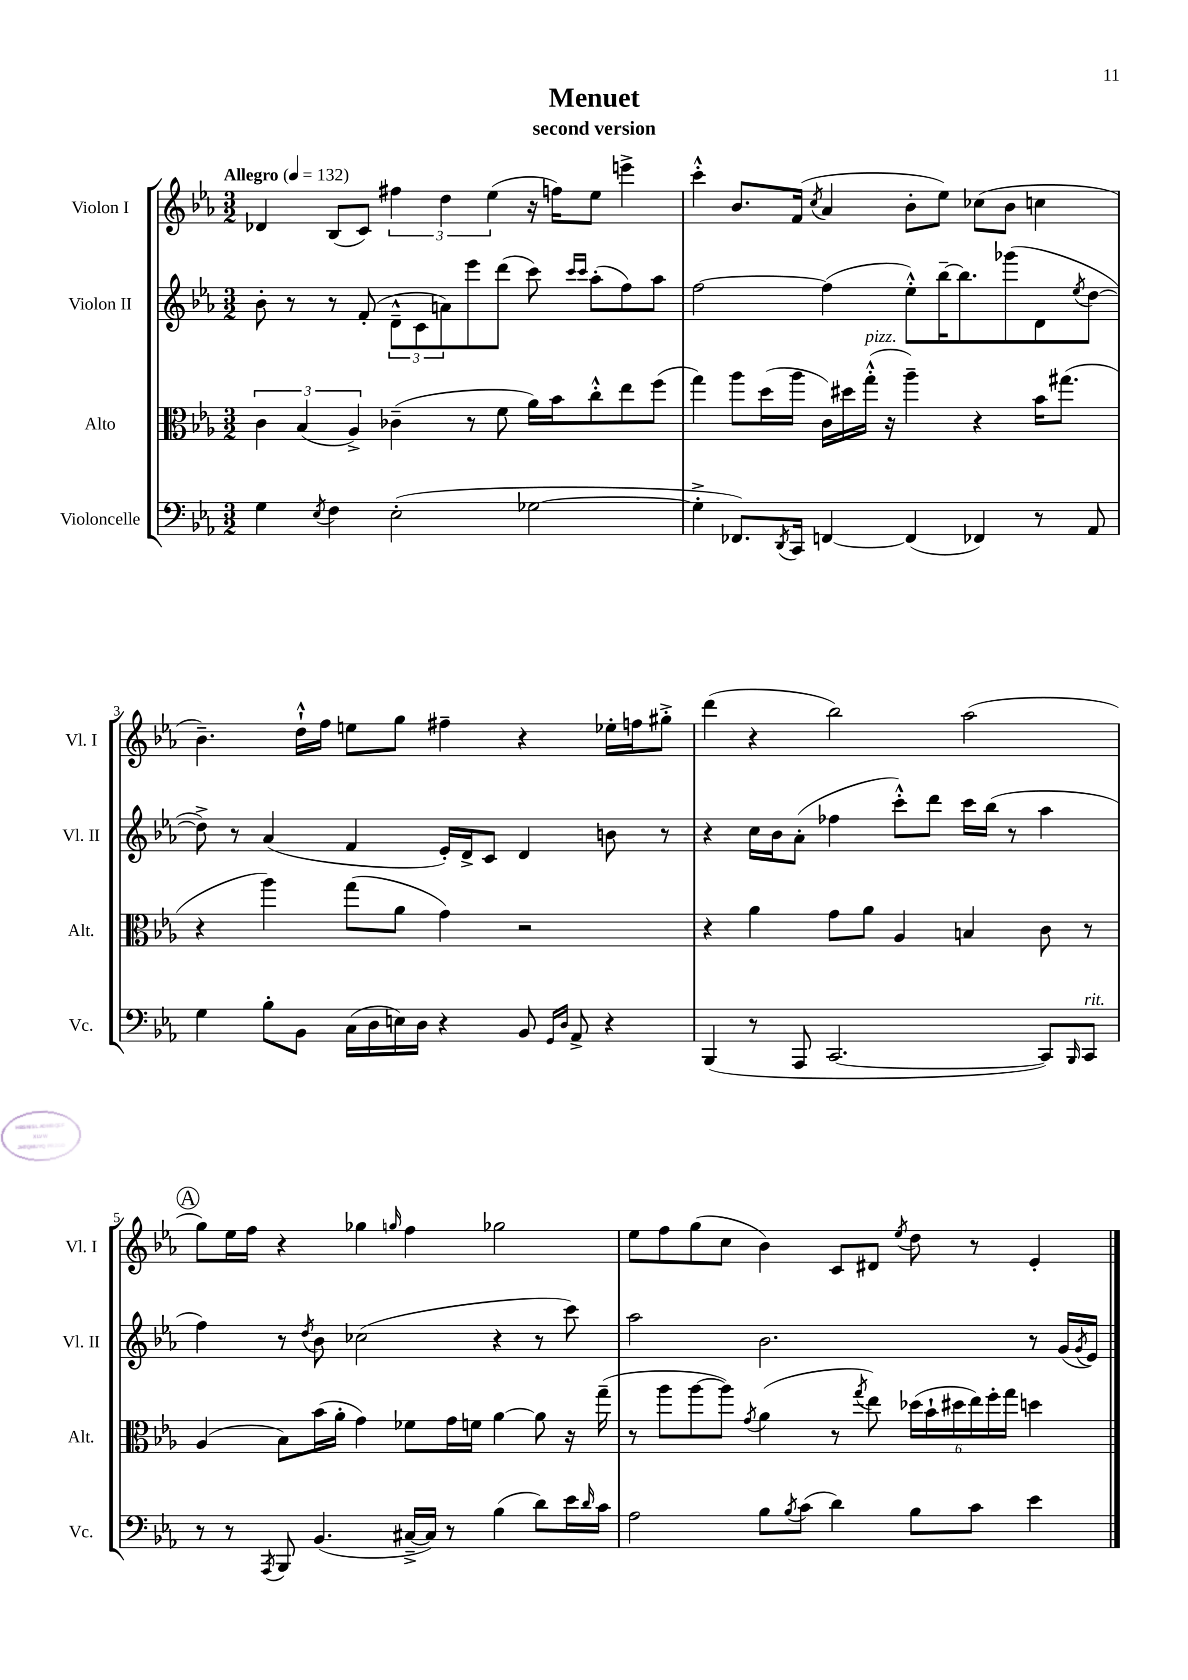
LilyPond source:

\header { title = "Menuet" subtitle = "second version" }
<<
\new StaffGroup <<
\new Staff = "s0" \with { instrumentName = "Violon I" shortInstrumentName = "Vl. I" } {
    \clef treble \key ees \major \numericTimeSignature \time 3/2 \tempo "Allegro" 4 = 132
    des'4 bes8( c'8) \tuplet 3/2 { fis''4 d''4 ees''4( } r16 f''16) ees''8 e'''4-> |
    c'''4-.-^ bes'8. f'16( \acciaccatura { c''8 } aes'4 bes'8-. ees''8) ces''8( bes'8 c''4 |
    bes'4.--) d''16-!-^ f''16 e''8 g''8 fis''4-- r4 ees''16-. f''16 gis''8-.-> |
    d'''4( r4 bes''2) aes''2( |
    \mark \markup { \circle "A" } g''8) ees''16 f''16 r4 ges''4 \grace { g''16 } f''4 ges''2 |
    ees''8 f''8 g''8( c''8 bes'4) c'8 dis'8 \acciaccatura { ees''8 } d''8 r8 ees'4-. \bar "|." |
}
\new Staff = "s1" \with { instrumentName = "Violon II" shortInstrumentName = "Vl. II" } {
    \clef treble \key ees \major \numericTimeSignature \time 3/2
    bes'8-. r8 r8 f'8-.( \tuplet 3/2 { d'8---^ c'8 a'8) } ees'''8 d'''8( c'''8) \grace { c'''16 c'''16 } aes''8-.( f''8) aes''8 |
    f''2~ f''4( ees''8-.-^) bes''16~-- bes''8. ges'''8( d'8 \acciaccatura { ees''8 } d''8~ |
    d''8->) r8 aes'4( f'4 ees'16-.) d'16-> c'8 d'4 b'8 r8 |
    r4 c''16 bes'16 aes'8-.( fes''4 c'''8-.-^) d'''8 c'''16 bes''16( r8 aes''4 |
    \mark \markup { \circle "A" } f''4) r8 \acciaccatura { d''8 } bes'8 ces''2( r4 r8 c'''8) |
    aes''2 bes'2. r8 g'16( \acciaccatura { g'8 } ees'16) \bar "|." |
}
\new Staff = "s2" \with { instrumentName = "Alto" shortInstrumentName = "Alt." } {
    \clef alto \key ees \major \numericTimeSignature \time 3/2
    \tuplet 3/2 { c'4 bes4( aes4->) } ces'4--( r8 f'8 aes'16) bes'16 c''8-.-^ ees''8 f''8( |
    g''4) aes''8 d''16( aes''16 c'16) dis''16 g''16-.-^^\markup { \italic "pizz." }( r16 aes''4--) r4 bes'16 gis''8.( |
    r4 aes''4) g''8( aes'8 g'4) r2 |
    r4 aes'4 g'8 aes'8 aes4 b4 c'8 r8 |
    \mark \markup { \circle "A" } aes4( bes8) bes'16( aes'16-. g'4) fes'8 g'16 f'16 aes'4~ aes'8 r16 g''16--( |
    r8 aes''8 aes''8~ aes''8) \acciaccatura { g'8 } aes'4( r8 \acciaccatura { g''8 } ees''8) \tuplet 6/4 { des''16( bes'16-! dis''16 ees''16) f''16-. g''16 } d''4 \bar "|." |
}
\new Staff = "s3" \with { instrumentName = "Violoncelle" shortInstrumentName = "Vc." } {
    \clef bass \key ees \major \numericTimeSignature \time 3/2
    g4 \acciaccatura { ees8 } f4 ees2-.( ges2~ |
    ges4-.-> fes,8.) \acciaccatura { d,8 } c,16 f,4~ f,4( fes,4) r8 aes,8 |
    g4 bes8-. bes,8 c16( d16 e16) d16 r4 bes,8 \grace { g,16 d16 } aes,8-> r4 |
    bes,,4( r8 aes,,8 c,2.~ c,8) \grace { bes,,16 } c,8^\markup { \italic "rit." } |
    \mark \markup { \circle "A" } r8 r8 \acciaccatura { aes,,8 } bes,,8 bes,4.( cis16~---> cis16) r8 bes4( d'8) ees'16 \grace { d'16 } c'16 |
    aes2 bes8 \acciaccatura { bes8 } c'8( d'4) bes8 c'8 ees'4 \bar "|." |
}
>>
>>
